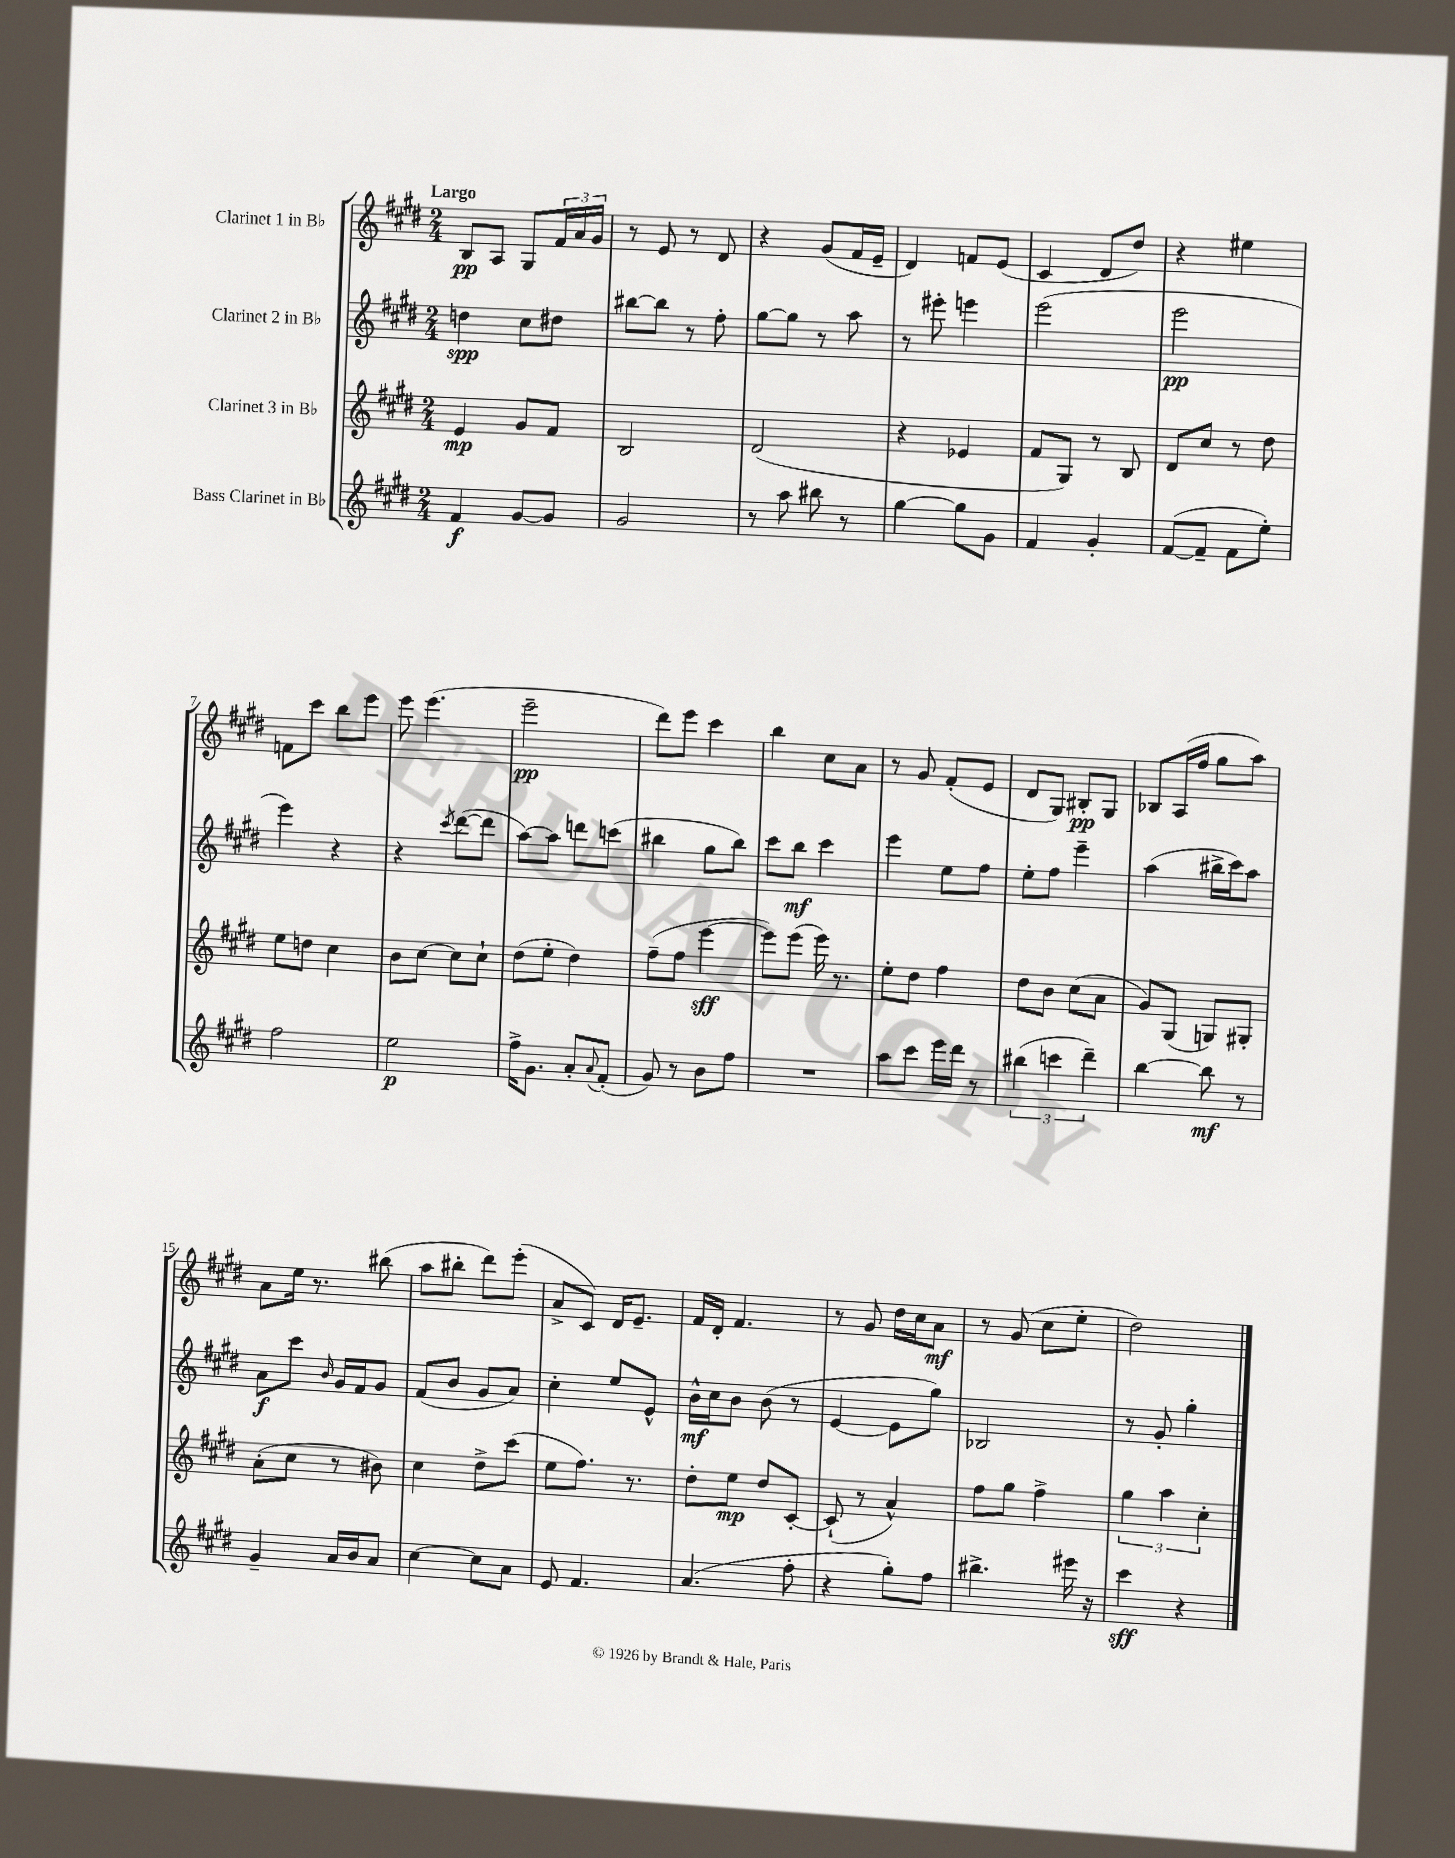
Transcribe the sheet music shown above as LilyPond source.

<<
\new StaffGroup <<
\new Staff = "s0" \with { instrumentName = "Clarinet 1 in Bb" } {
    \clef treble \key e \major \numericTimeSignature \time 2/4 \tempo "Largo"
    b8\pp a8 gis8 \tuplet 3/2 { fis'16 a'16 gis'16 } |
    r8 e'8 r8 dis'8 |
    r4 gis'8( fis'16 e'16-- |
    dis'4) f'8 e'8( |
    cis'4 dis'8 dis''8) |
    r4 eis''4 |
    f'8 cis'''8 b''8 e'''8 |
    e'''8 e'''4.( |
    e'''2--\pp |
    dis'''8) e'''8 cis'''4 |
    b''4 cis''8 a'8 |
    r8 gis'8 fis'8-.( e'8 |
    dis'8 gis8) bis8-.\pp gis8 |
    bes8 a16( fis''16 gis''8 a''8) |
    a'8 e''16 r8. bis''8( |
    a''8 bis''8-. dis'''8) e'''8-.( |
    a'8-> cis'8) dis'16 e'8.-- |
    fis'16 dis'16-. fis'4. |
    r8 gis'8 dis''16 cis''16 a'8\mf |
    r8 gis'8( cis''8 e''8-. |
    dis''2) \bar "|." |
}
\new Staff = "s1" \with { instrumentName = "Clarinet 2 in Bb" } {
    \clef treble \key e \major \numericTimeSignature \time 2/4
    d''4\spp cis''8 dis''8 |
    bis''8~ bis''8 r8 fis''8-. |
    gis''8~ gis''8 r8 a''8 |
    r8 eis'''8-. e'''4 |
    e'''2( |
    e'''2\pp |
    e'''4) r4 |
    r4 \acciaccatura { cis'''8 } dis'''8~( dis'''8 |
    a''8~) a''8 d'''8 c'''8( |
    bis''4 gis''8 bis''8) |
    cis'''8 b''8\mf cis'''4 |
    e'''4 e''8 fis''8 |
    e''8-. fis''8 e'''4-- |
    a''4( bis''16-> cis'''16) a''8 |
    a'8\f cis'''8 \grace { b'16 } gis'16 fis'16 gis'8 |
    fis'8( b'8 gis'8 a'8) |
    cis''4-. e''8 e'8-^ |
    b'16-^\mf cis''16 b'8 b'8( r8 |
    e'4~ e'8 gis''8) |
    bes2 |
    r8 gis'8-. gis''4-. \bar "|." |
}
\new Staff = "s2" \with { instrumentName = "Clarinet 3 in Bb" } {
    \clef treble \key e \major \numericTimeSignature \time 2/4
    e'4\mp gis'8 fis'8 |
    b2 |
    dis'2( |
    r4 ees'4 |
    fis'8 gis8) r8 b8 |
    dis'8 cis''8 r8 dis''8 |
    e''8 d''8 cis''4 |
    b'8 cis''8~ cis''8 cis''8-! |
    dis''8( e''8-. dis''4) |
    fis''8--( fis''8 e'''4~\sff |
    e'''8) e'''8( e'''16) r8. |
    e''8-. dis''8 fis''4 |
    dis''8 b'8 cis''8( a'8 |
    gis'8) gis8( g8) gis8-. |
    a'8-.( cis''8 r8 bis'8) |
    cis''4 dis''8-> cis'''8( |
    e''8 fis''8.) r8. |
    dis''8-. e''8\mp dis''8 cis'8~-. |
    cis'8-!( r8 a'4-^) |
    fis''8 gis''8 fis''4-> |
    \tuplet 3/2 { gis''4 a''4 cis''4-. } \bar "|." |
}
\new Staff = "s3" \with { instrumentName = "Bass Clarinet in Bb" } {
    \clef treble \key e \major \numericTimeSignature \time 2/4
    fis'4\f gis'8~ gis'8 |
    gis'2 |
    r8 a''8 bis''8 r8 |
    gis''4~ gis''8 gis'8 |
    fis'4 gis'4-. |
    fis'8~( fis'8-- fis'8 e''8-.) |
    fis''2 |
    e''2\p |
    fis''16-> gis'8. a'8-. \appoggiatura { a'8 } fis'8-.( |
    gis'8) r8 b'8 fis''8 |
    R2 |
    a''8 cis'''8 e'''16 dis'''16 r8 |
    \tuplet 3/2 { bis''4( c'''4 dis'''4--) } |
    b''4~ b''8\mf r8 |
    gis'4-- a'16 b'16 a'8 |
    cis''4~ cis''8 a'8 |
    e'8 fis'4. |
    a'4.( fis''8-. |
    r4 gis''8-.) fis''8 |
    bis''4.-> eis'''16 r16 |
    cis'''4\sff r4 \bar "|." |
}
>>
>>
